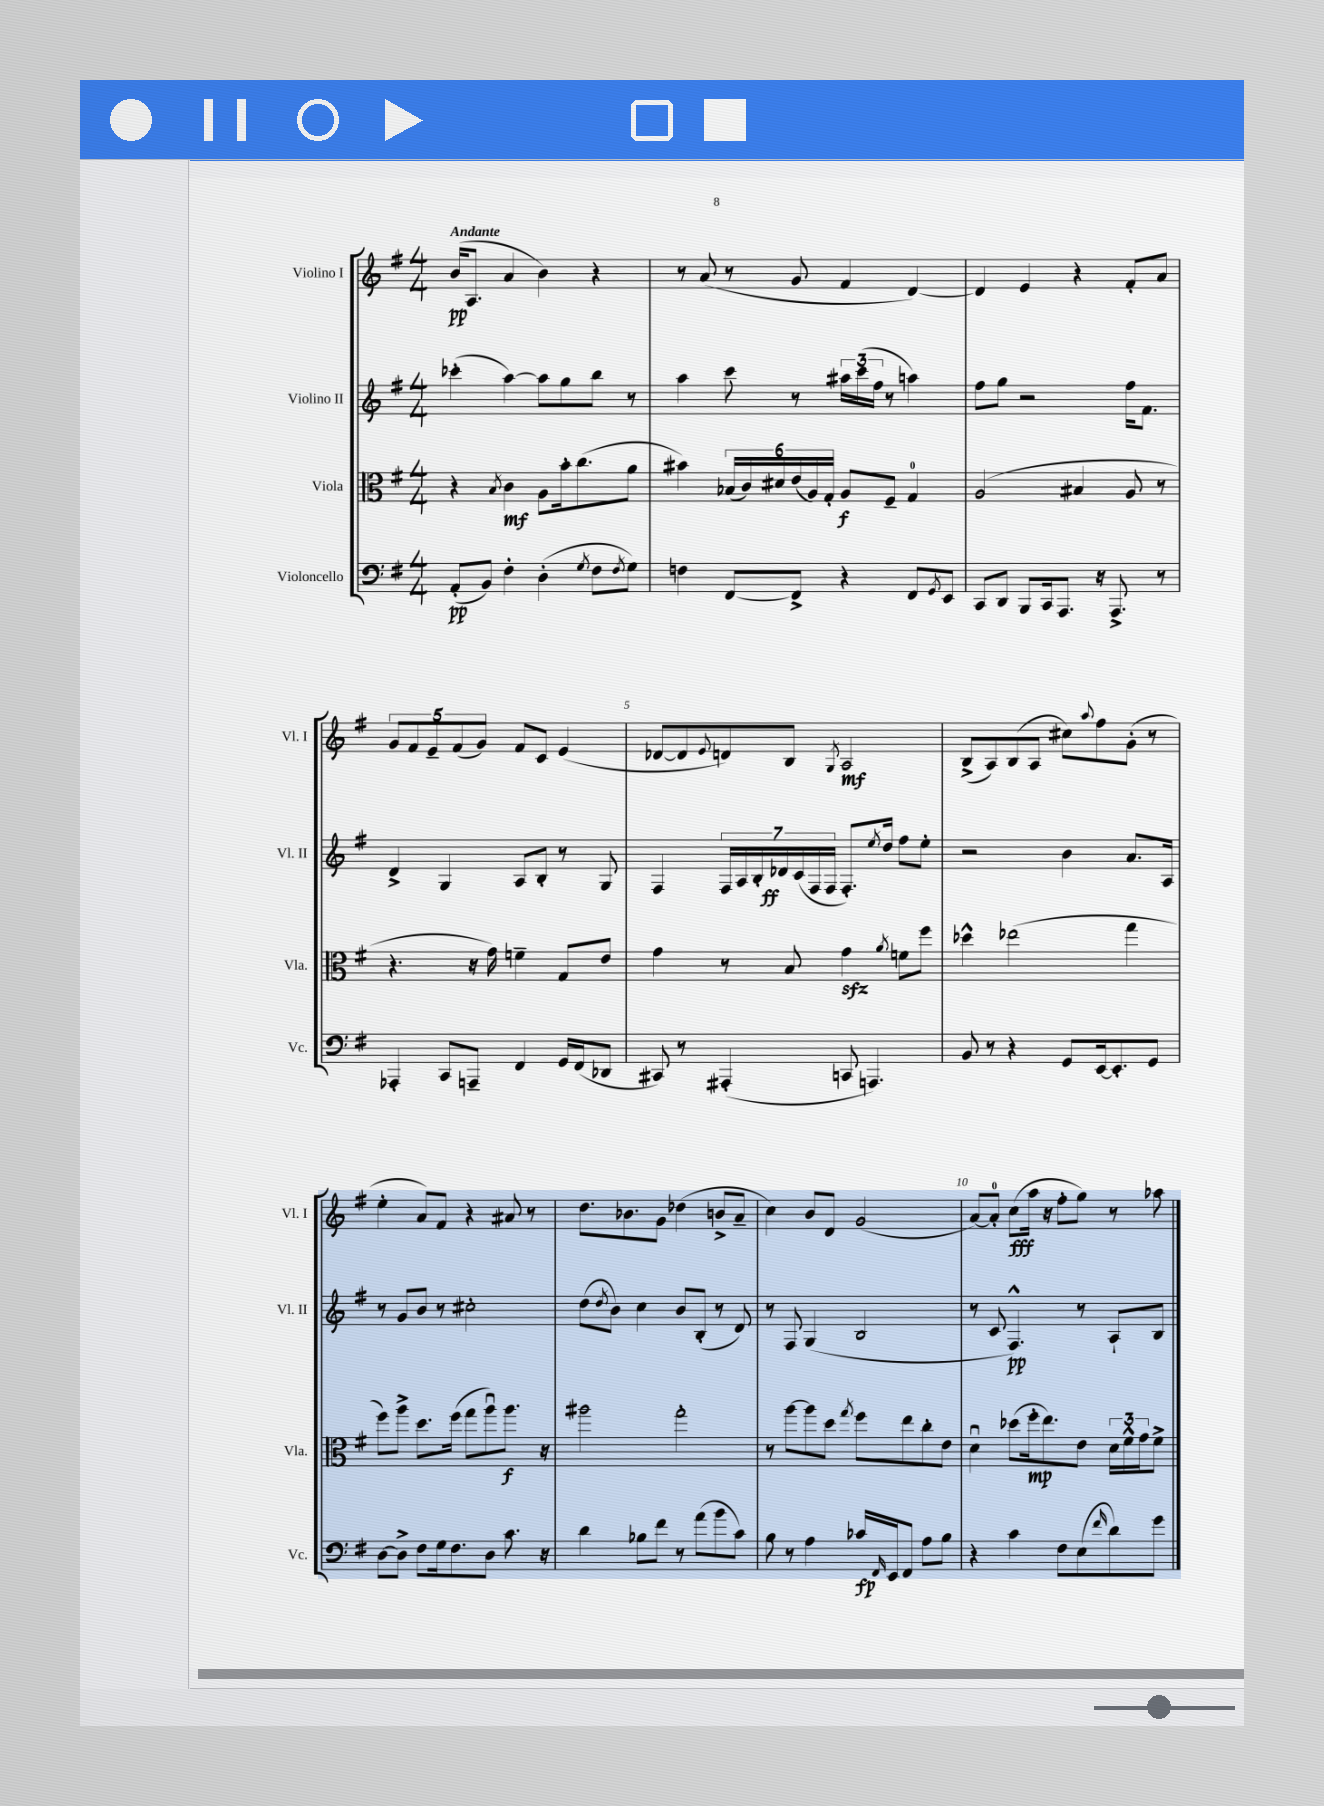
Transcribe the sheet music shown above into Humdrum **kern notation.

**kern	**kern	**kern	**kern
*staff4	*staff3	*staff2	*staff1
*clefF4	*clefC3	*clefG2	*clefG2
*k[f#]	*k[f#]	*k[f#]	*k[f#]
*M4/4	*M4/4	*M4/4	*M4/4
(8AA'	4r	(4ccc-'	(16b
.	.	.	8.A
8BB)	.	.	.
.	8qB	.	.
4F#'	4c	[4aa)	4a
(4D'	8A	8aa]	4b)
.	16b'	8gg	.
.	(8.cc	.	.
8qG	.	.	.
8F#	.	8bb	4r
8qF#	.	.	.
8G)	8a	8r	.
=	=	=	=
4F	4b#)	4aa	8r
.	.	.	(8a
[8FF#	(24B-	8ccc	8r
.	24c)	.	.
.	24d#	.	.
8FF#^]	(24e	8r	8g
.	24A)	.	.
.	24G'	.	.
4r	8A	24aa#	4f#
.	.	(24ccc	.
.	.	24ff#	.
.	8F#~	8r	.
8FF#	4G	4aa)	[4d)
8qGG	.	.	.
8EE	.	.	.
=	=	=	=
8CC	(2A	8ff#	4d]
8DD	.	8gg	.
8BBB	.	2r	4e
16CC	.	.	.
8.AAA	.	.	.
.	4B#	.	4r
16r	.	.	.
8.AAA^	.	.	.
.	8A	16ff#	8f#'
.	.	8.f#	.
8r	8r	.	8a
=	=	=	=
4AAA-'	4.r	4d^	10g
.	.	.	10f#
.	.	.	10e~
8CC	.	4G	.
.	.	.	(10f#
8AAA~	16r	.	.
.	.	.	10g)
.	16g)	.	.
4FF#	4f~	8A	8f#
.	.	8B'	8c
16GG	8G	8r	(4e
(16FF#	.	.	.
8DD-	8e	8G	.
=	=	=	=
8CC#)	4g	4F#	[8d-
8r	.	.	8d-]
.	.	.	8qqe
(4AAA#'	8r	28F#	8d)
.	.	28A	.
.	.	28B'	.
.	.	28d-	.
.	8B	.	8B
.	.	(28c	.
.	.	28F#	.
.	.	28F#	.
.	.	.	8qG
8CC	4g	8.F#')	2A
4.AAA)	.	.	.
.	.	8qee	.
.	.	16dd	.
.	8qa	.	.
.	8f	8ff#	.
.	8ff#	8ee'	.
=	=	=	=
8BB	4dd-^^	2r	(8B^
8r	.	.	8A)
4r	(2ee-	.	(8B
.	.	.	8A
8GG	.	4b	8cc#)
.	.	.	8qqaa
[16EE	.	.	8ff#
8.EE']	.	.	.
.	4gg	8.a	(8g'
8GG	.	.	8r
.	.	16A	.
=	=	=	=
[8D	8ff#)	8r	4ee'
8D^]	8aa^	8g	.
8F#	8.dd	8b	8a)
16G	.	8r	8f#
8.F#	(16ff#	.	.
.	8gg	2cc#'	4r
8D	8aau)	.	.
8.c	8.aa	.	8a#
.	.	.	8r
16r	16r	.	.
=	=	=	=
4d	2aa#	(8dd	8.dd
.	.	8qdd	.
.	.	8b)	.
.	.	.	8.b-
8B-	.	4cc	.
8f#	.	.	8g
8r	2gg'	8b	(4dd-
(8a	.	(8B'	.
8b	.	8r	8b^
8c)	.	8d)	8a~
=	=	=	=
8B	8r	8r	4cc)
8r	[8aa	8F#	.
4A	8aa]	(4G	8b
.	8dd	.	8d
.	8qgg	.	.
16c-	8ff#	2B	(2g
16qqFF#	.	.	.
16EE	.	.	.
8FF#	8ee	.	.
8A	8cc'	.	.
8B	8e	.	.
=	=	=	=
4r	4du	8r	[8a)
.	.	8c	8a']
4c	(8dd-	4.F#^^)	(8cc
.	16ff#'	.	16aa
.	8.ee)	.	16r
8F#	.	.	8ff#'
(8E	8e	8r	8gg)
16qqf#	.	.	.
8d)	24d	8A`	8r
.	24f#^^	.	.
.	24g	.	.
8g	8f#^	8B	8aa-
==	==	==	==
*-	*-	*-	*-
